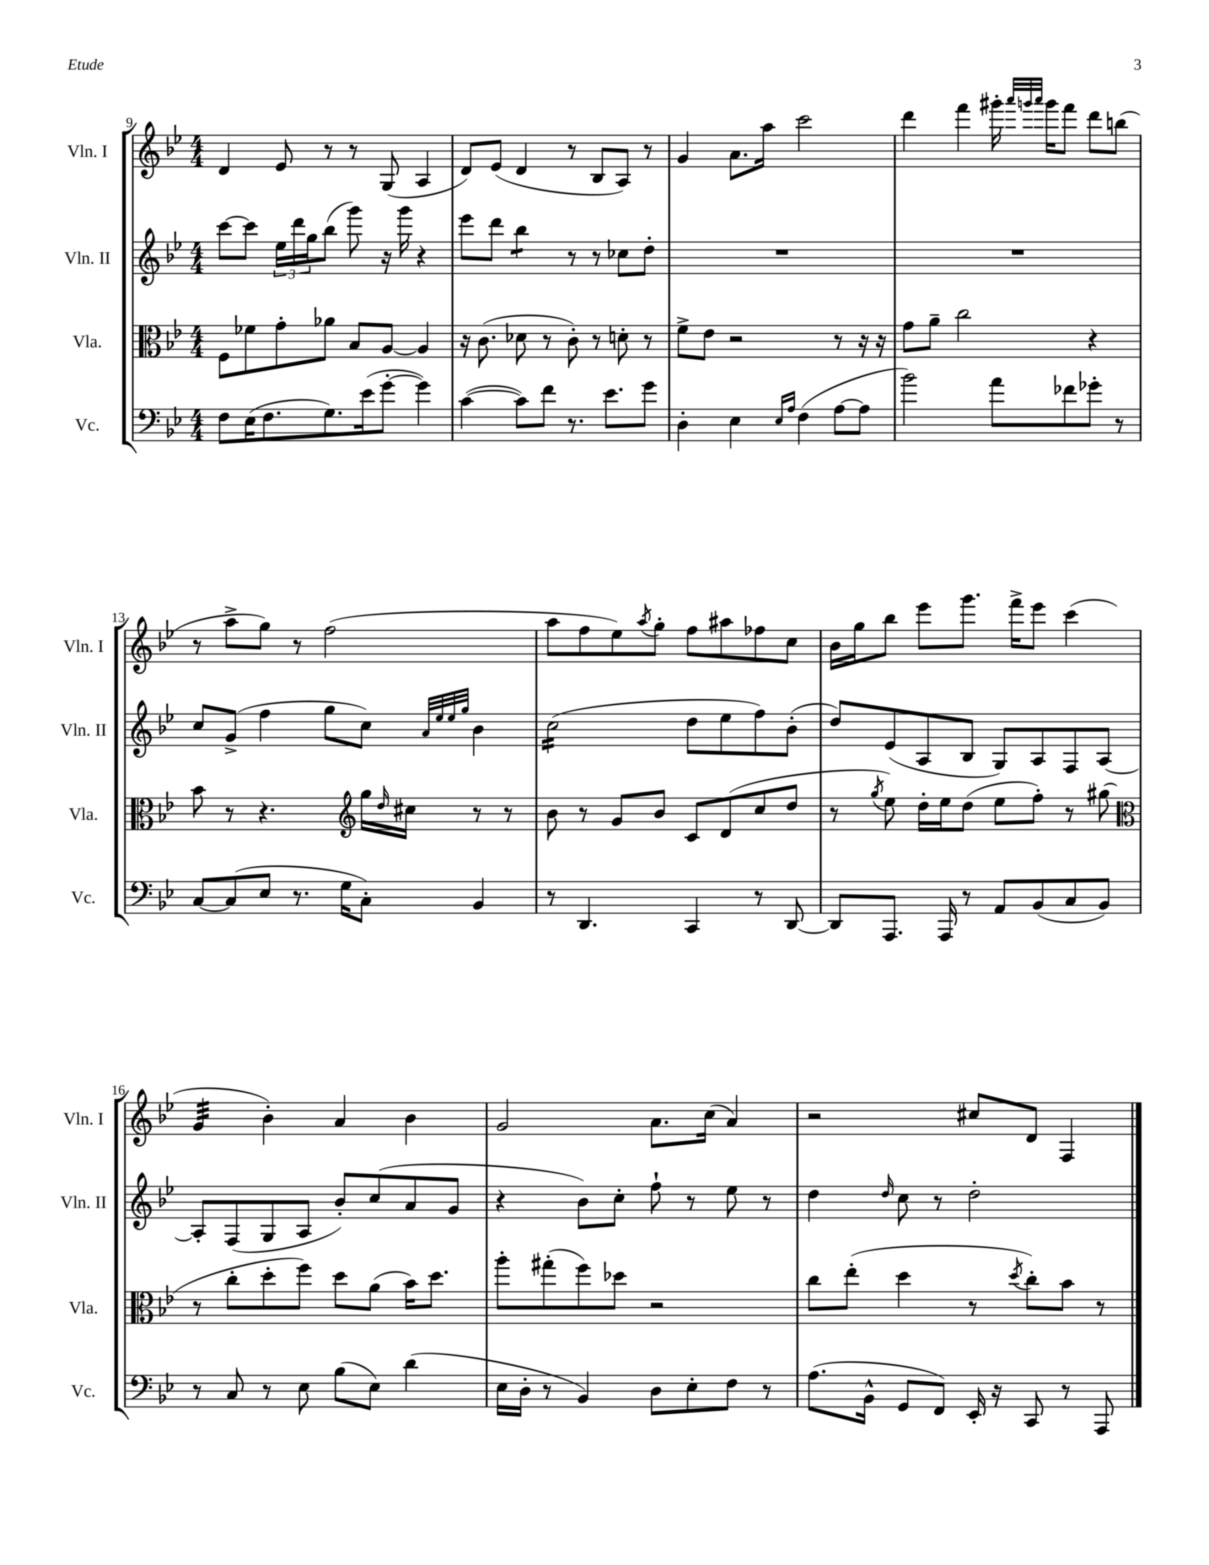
<<
\new StaffGroup <<
\new Staff = "s0" \with { instrumentName = "Vln. I" shortInstrumentName = "Vln. I" } {
    \clef treble \key bes \major \numericTimeSignature \time 4/4
    d'4 ees'8 r8 r8 g8( a4 |
    d'8) ees'8( d'4 r8 bes8 a8) r8 |
    g'4 a'8. a''16 c'''2 |
    d'''4 f'''4 gis'''16-. \grace { a'''32 g'''32 a'''32 } g'''16 f'''8 d'''8 b''8( |
    r8 a''8-> g''8) r8 f''2( |
    a''8 f''8 ees''8) \acciaccatura { a''8 } g''8-. f''8 ais''8 fes''8 c''8 |
    bes'16 g''16 bes''8 ees'''8 g'''8. f'''16-> ees'''8 c'''4( |
    g'4:32 bes'4-.) a'4 bes'4 |
    g'2 a'8. c''16( a'4) |
    r2 cis''8 d'8 f4 \bar "|." |
}
\new Staff = "s1" \with { instrumentName = "Vln. II" shortInstrumentName = "Vln. II" } {
    \clef treble \key bes \major \numericTimeSignature \time 4/4
    c'''8~ c'''8 \tuplet 3/2 { ees''16 d'''16 g''16 } bes''8( g'''8) r16 g'''16 r4 |
    ees'''8 d'''8 bes''4:8 r8 r8 ces''8 d''8-. |
    R1 |
    R1 |
    c''8 g'8->( f''4 g''8 c''8) \grace { a'32 ees''32 ees''32 g''32 } bes'4 |
    c''2:16( d''8 ees''8 f''8) bes'8-.( |
    d''8) ees'8( a8 bes8 g8) a8 f8 a8~ |
    a8-. f8( g8 a8 bes'8-.) c''8( a'8 g'8 |
    r4 bes'8) c''8-. f''8-! r8 ees''8 r8 |
    d''4 \grace { d''16 } c''8 r8 d''2-. \bar "|." |
}
\new Staff = "s2" \with { instrumentName = "Vla." shortInstrumentName = "Vla." } {
    \clef alto \key bes \major \numericTimeSignature \time 4/4
    f8 fes'8 g'8-. aes'8 bes8 a8~ a4 |
    r16 c'8.( des'8 r8 c'8-.) r8 d'8-. r8 |
    f'8-> ees'8 r2 r8 r16 r16 |
    g'8 a'8-- c''2 r4 |
    bes'8 r8 r4. \clef treble g''16 \grace { d''16 } cis''16 r8 r8 |
    bes'8 r8 g'8 bes'8 c'8 d'8( c''8 d''8 |
    r8 \acciaccatura { g''8 } ees''8) d''16-. ees''16 d''8( ees''8 f''8-.) r8 gis''8( |
    \clef alto r8 c''8-. d''8-. f''8) d''8 a'8( bes'16) d''8. |
    a''8-. gis''8-.( f''8) des''8 r2 |
    c''8 ees''8-.( d''4 r8 \acciaccatura { d''8 } c''8-.) bes'8 r8 \bar "|." |
}
\new Staff = "s3" \with { instrumentName = "Vc." shortInstrumentName = "Vc." } {
    \clef bass \key bes \major \numericTimeSignature \time 4/4
    f8 ees16( f8. g8.) ees'16( g'8~-. g'4) |
    c'4~( c'8) f'8 r8. ees'8. g'8 |
    d4-. ees4 \grace { ees16 a16 } f4( a8~ a8 |
    bes'2) a'8 fes'8 ges'8-. r8 |
    c8~ c8( ees8 r8. g16 c8-.) bes,4 |
    r8 d,4. c,4 r8 d,8~ |
    d,8 a,,8. a,,16 r8 a,8 bes,8( c8 bes,8) |
    r8 c8 r8 ees8 bes8( ees8) d'4( |
    ees16 d16-. r8 bes,4) d8 ees8-. f8 r8 |
    a8.( bes,16-^ g,8 f,8) ees,16-. r16 c,8 r8 a,,8 \bar "|." |
}
>>
>>
\layout { \context { \Score currentBarNumber = #9 } }
